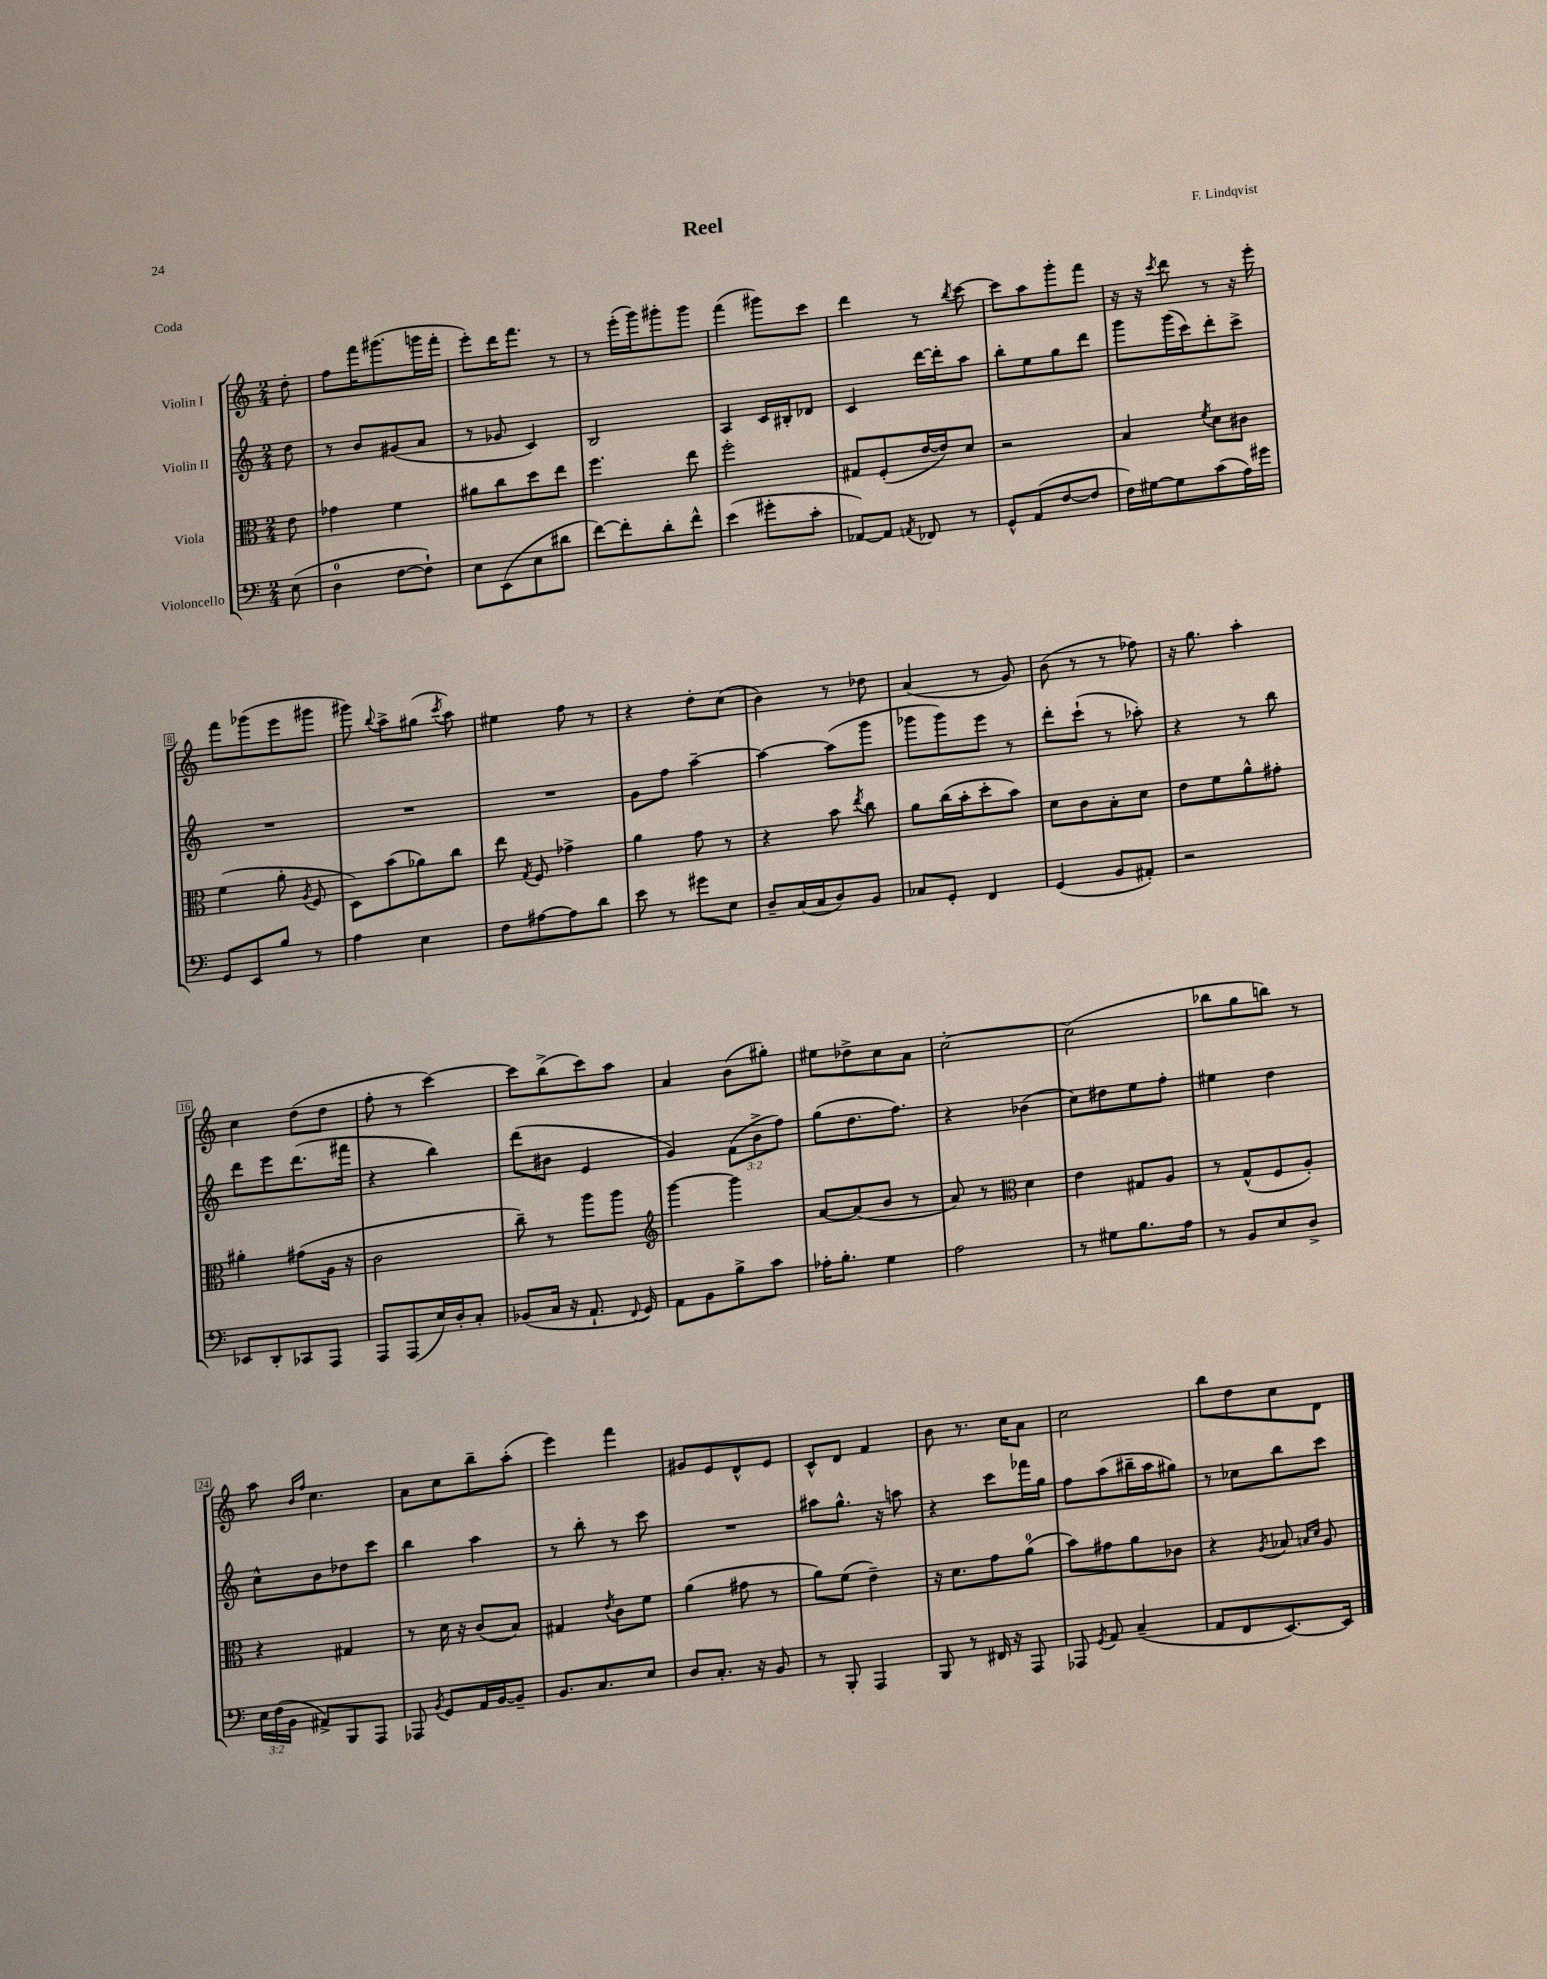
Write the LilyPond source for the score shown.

\header { title = "Reel" composer = "F. Lindqvist" piece = "Coda" }
<<
\new StaffGroup <<
\new Staff = "s0" \with { instrumentName = "Violin I" } {
    \clef treble \key c \major \numericTimeSignature \time 2/4 \partial 8
    \autoBeamOff d''8-. |
    f''8[ f'''16 gis'''8.( g'''16 f'''16]-. |
    e'''8[-.) d'''16 f'''8.] r8 |
    r8 e'''16[-.( g'''16) gis'''8-. gis'''8] |
    f'''4( gis'''8[) c'''8] |
    d'''4 r8 \acciaccatura { b''8 } c'''8~ |
    c'''8[ a''8 g'''8-. f'''8] |
    r16 r16 \acciaccatura { c'''8 } d'''8 r8 r16 e'''16-. |
    f'''8[ ges'''8( e'''8 gis'''8] |
    gis'''8) \appoggiatura { b''8 } a''8[-> gis''8]( \acciaccatura { c'''8 } a''8) |
    eis''4 f''8 r8 |
    r4 d''8[-. c''8]( |
    b'4) r8 des''8 |
    a'4( r8 g'8) |
    b'8( r8 r8 fes''8) |
    r16 g''8. a''4-. |
    c''4 d''8[( d''8] |
    f''8-. r8 c'''4~) |
    c'''8[ b''8->( c'''8) a''8] |
    a'4 b'8[( gis''8]-.) |
    eis''8[ des''8-> c''8 a'8] |
    c''2~-. |
    c''2( |
    bes''8[ g''8 b''8]) r8 |
    a''8 \grace { b'16[ f''16] } c''4. |
    a'8[ c''8 b''8-- a''8]-.( |
    e'''4) f'''4 |
    gis'8[ e'8 d'8-^ e'8] |
    c'8[-^ d'8] f'4 |
    b'8 r8. c''16[ a'8] |
    c''2 |
    b''8[ d''8 c''8 d'8] \bar "|." |
}
\new Staff = "s1" \with { instrumentName = "Violin II" } {
    \clef treble \key c \major \numericTimeSignature \time 2/4 \override Staff.TupletNumber.text = #tuplet-number::calc-fraction-text \partial 8
    \autoBeamOff d''8 |
    r8 b'8[ gis'8( a'8] |
    r8 ges'8 c'4) |
    b2 |
    a4 c'16[ bis16-. des'8] |
    c'4 d'''16[~ d'''16-. a''8] |
    b''8[-. e''8 g''8 d'''8] |
    g'''8[ g'''16( c'''16) d'''8-. c'''8]-> |
    R2 |
    R2 |
    R2 |
    g'8[ f''8] a''4~-- |
    a''4~ a''8[( g'''8] |
    ges'''8[ ges'''8) e'''8] r8 |
    d'''8[-. c'''8]-!( r8 aes''8-.) |
    r4 r8 b''8 |
    d'''8[ e'''8 d'''8.( fis'''16] |
    r4 b''4) |
    d'''8[( bis'8] e'4 |
    g'4) \tuplet 3/2 { f'8[( b'8-> f''8]) } |
    g''8[( d''8. f''8.]) |
    r4 bes'4( |
    c''8[) dis''8 e''8 f''8]-. |
    eis''4 d''4 |
    c''8[-^ b'8 des''8 c'''8] |
    b''4 a''4 |
    r8 b''8-. r8 c'''8 |
    R2 |
    ais''8[ g''8.]-^ r16 a''8 |
    r4 c'''8[ fes'''16 g''16] |
    f''8[ a''8( bis''16-- a''16 gis''8]) |
    r8 ces''8[ b''8 c'''8] \bar "|." |
}
\new Staff = "s2" \with { instrumentName = "Viola" } {
    \clef alto \key c \major \numericTimeSignature \time 2/4 \partial 8
    \autoBeamOff e'8 |
    ges'4 f'4 |
    ais'8[ c''8 d''8 e''8] |
    f''4. e''8 |
    f''2-. |
    gis8[ f8-.( e'16~ e'16) d'8] |
    r2 |
    b4 \acciaccatura { f'8 } d'8[ cis'8] |
    f'4( a'8-. \acciaccatura { a8 } f8 |
    d8[) b'8( aes'8) c''8] |
    e''8 \acciaccatura { g8 } f8 ges'4-> |
    a'4 g'8 r8 |
    r4 b'8 \acciaccatura { e''8 } c''8 |
    a'8[ c''16( b'16-. d''8-. b'8]) |
    d'8[ c'8 b8-. d'8] |
    e'8[ f'8 a'8-^ gis'8]-. |
    ais'4-. gis'8[( a16] r16 |
    c'2 |
    c''8--) r8 a''8[ a''8] |
    \clef treble g'''4~ g'''4 |
    a'8[~ a'8( b'8] r8 |
    a'8) r8 \clef alto d'4 |
    e'4 gis8[ a8] |
    r8 g8[-^( f8 a8]-.) |
    r4 gis4 |
    r8 d'16 r16 c'8[( b8]) |
    gis4 \acciaccatura { e'8 } c'8[ f'8] |
    a'4( gis'8 r8 |
    a'8[) f'8]( e'4--) |
    r16 d'8.[ g'8 a'8]-0( |
    b'8[) gis'8 a'8 ces'8] |
    r4 \acciaccatura { a8 } bes8 \grace { b16[ d'16] } a8 \bar "|." |
}
\new Staff = "s3" \with { instrumentName = "Violoncello" } {
    \clef bass \key c \major \numericTimeSignature \time 2/4 \override Staff.TupletNumber.text = #tuplet-number::calc-fraction-text \partial 8
    \autoBeamOff e8( |
    d4-0 f8[~ f8]-!) |
    e8[ e,8( e8 dis'8] |
    f'8[~) f'8-. d'8-. f'8]-^ |
    e'4( gis'8[-. c'8]-. |
    aes,8[~) aes,8] \acciaccatura { a,8 } fes,8 r8 |
    g,8[-^ a,8( f8~ f8] |
    f16[) gis16~ gis8 c'8( a16) gis'16] |
    g,8[ e,8 b8] r8 |
    a4 e4 |
    f8[ ais8~ ais8 d'8] |
    e'8 r8 gis'8[ e8] |
    d8[-- c16( c16 d8) b,8] |
    ces8[ g,8]-. f,4 |
    g,4( b,8[ ais,8]-.) |
    r2 |
    ees,8[ d,8-. ces,8 a,,8] |
    a,,8[ a,,8( e16) d16-. c8]-. |
    bes,8[( c16] r16 a,8.-! \appoggiatura { f,8 } g,16) |
    a,8[ b,8 b8-> c'8] |
    aes16[-. b8.]-. g4 |
    a2 |
    r8 gis8[ b8. a16] |
    r8 b,8[ e8 d8]-> |
    \tuplet 3/2 { e16[ f16( b,16] } ais,8[->) b,,8 a,,8] |
    aes,,8 \acciaccatura { b,8 } g,8[ a,16 b,16~ b,8]-- |
    b,8.[ c8. e8] |
    d8[ c8.]-. r16 b,8 |
    r8 b,,8-. a,,4 |
    b,,8 r8 fis,16 r16 a,,8 |
    aes,,8 \acciaccatura { g,8 } a,8 c4--( |
    a,8[ f,8 e,8.~) e,16] \bar "|." |
}
>>
>>
\layout { \context { \Score \override BarNumber.stencil = #(make-stencil-boxer 0.1 0.3 ly:text-interface::print) } }
